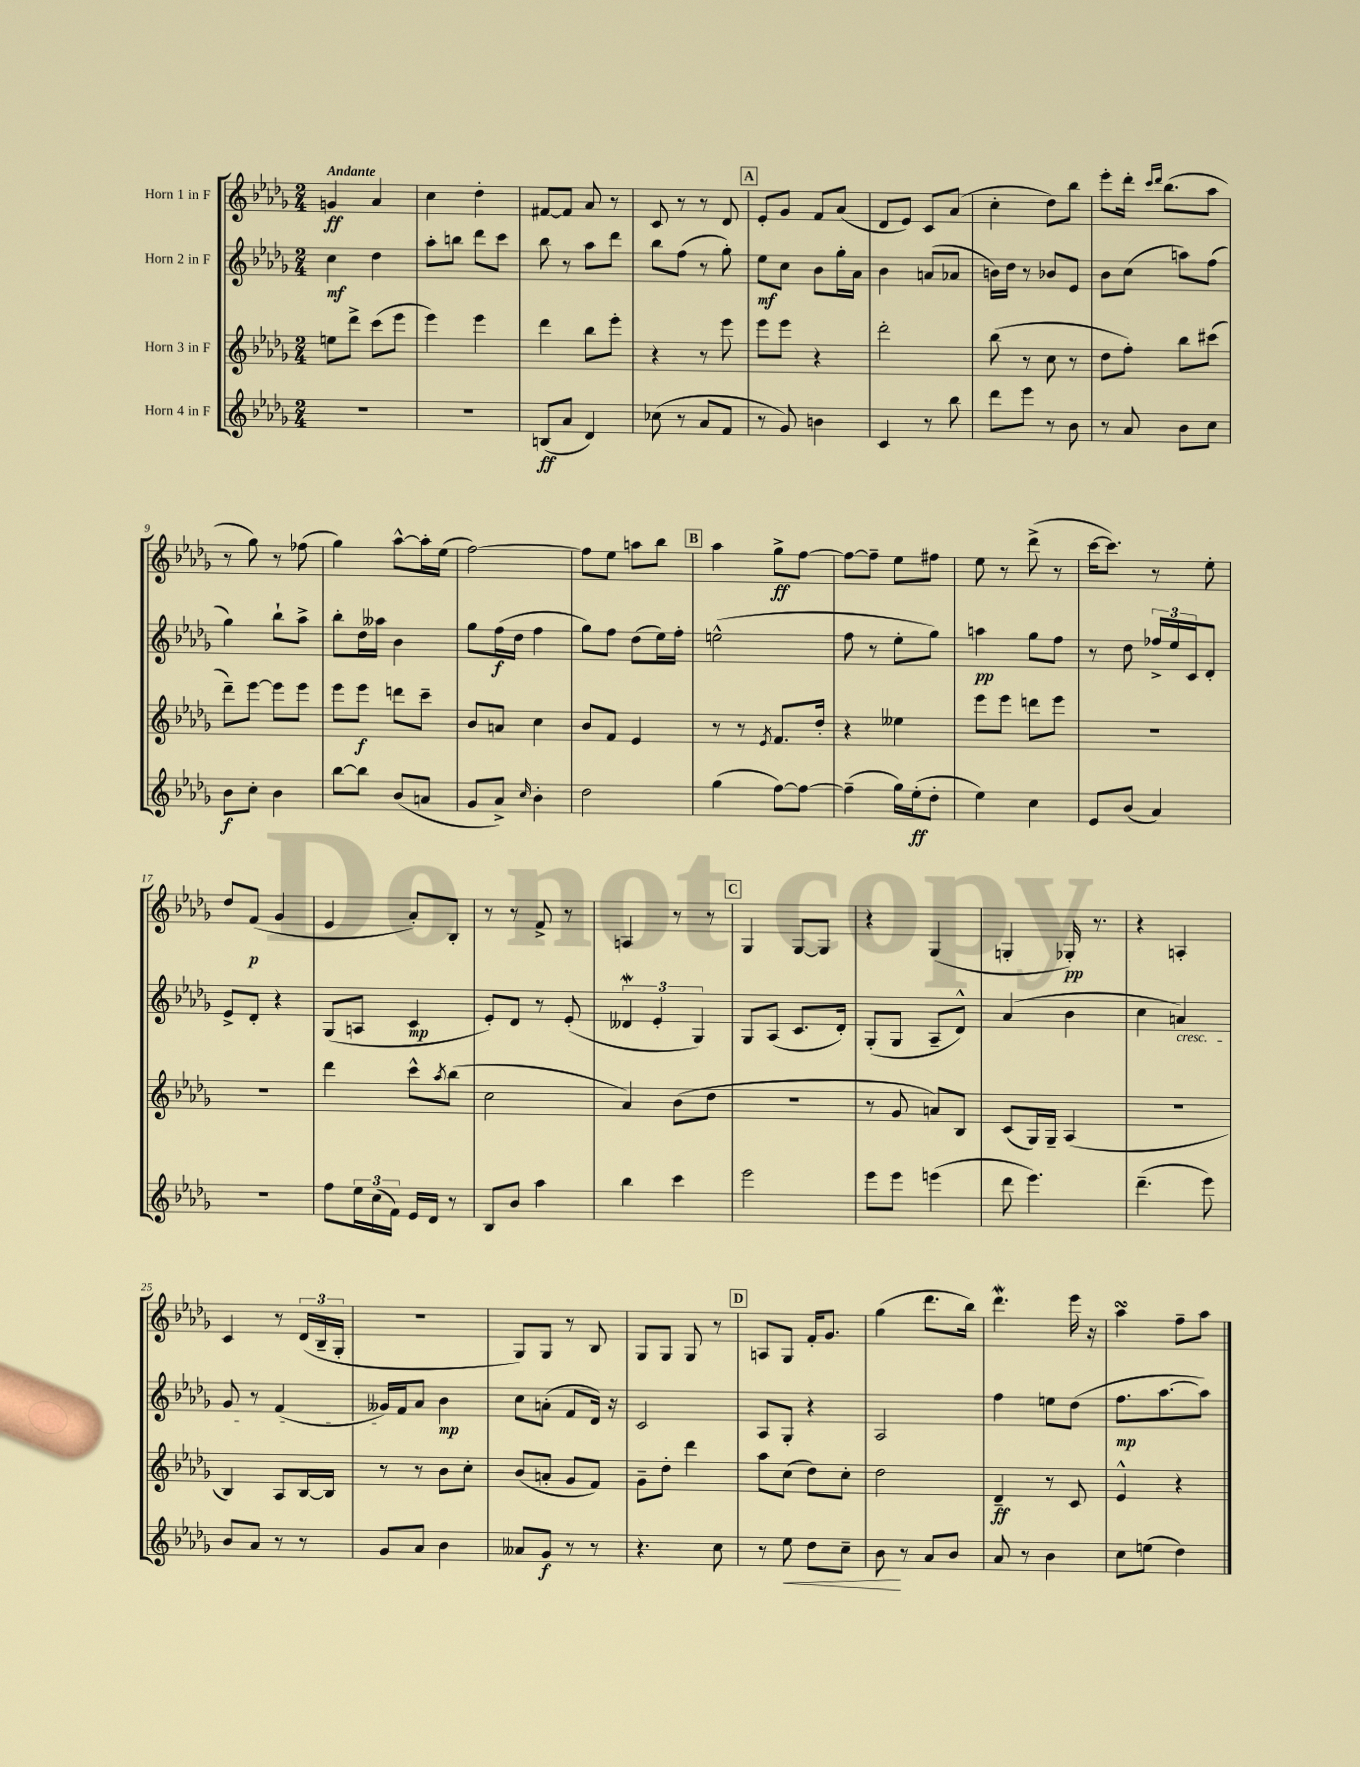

**kern	**kern	**kern	**kern
*staff4	*staff3	*staff2	*staff1
*clefG2	*clefG2	*clefG2	*clefG2
*k[b-e-a-d-g-]	*k[b-e-a-d-g-]	*k[b-e-a-d-g-]	*k[b-e-a-d-g-]
*M2/4	*M2/4	*M2/4	*M2/4
2r	8ee	4cc	4g
.	8ddd-^	.	.
.	(8ccc	4dd-	4a-
.	8eee-	.	.
=	=	=	=
2r	4eee-)	8aa-'	4cc
.	.	8bb	.
.	4eee-	8ddd-	4dd-'
.	.	8ccc	.
=	=	=	=
(8B	4ddd-	8bb-	[8f#
8a-	.	8r	8f#]
4d-)	8bb-	8aa-	8a-
.	8eee-'	8ddd-	8r
=	=	=	=
(8cc-	4r	8bb-	8c
8r	.	(8ff	8r
8a-	8r	8r	8r
8f	8eee-	8gg-')	8d-
=	=	=	=
8r	8eee-	8ee-	8e-'
8g-)	8eee-	8cc	8g-
4b	4r	8b-	8f
.	.	16gg-'	(8a-
.	.	16a-	.
=	=	=	=
4c	2ddd-'	4b-	8d-
.	.	.	8e-)
8r	.	(8a	8c
8bb-	.	8a-	(8a-
=	=	=	=
8ddd-	(8bb-	16b)	4cc'
.	.	16dd-	.
8eee-	8r	8r	.
8r	8cc	8b-	8dd-)
8b-	8r	8e-	8bb-
=	=	=	=
8r	8dd-	8b-	8eee-'
8a-	8ff')	(8cc	16ddd-'
.	.	.	16qqccc
.	.	.	16qqddd-
.	.	.	(8.bb-
8b-	8bb-	8aa)	.
8cc	(8ccc#	(8ff	8aa-
=	=	=	=
8b-	8ddd-~)	4gg-)	8r
8cc'	[8eee-	.	8gg-)
4b-	8eee-]	8bb-`	8r
.	8eee-	8aa-^	(8ff-
=	=	=	=
[8bb-	8eee-	8bb-'	4gg-)
8bb-]	8eee-	16dd-	.
.	.	16aa--	.
(8b-	8ddd	4b-	[8aa-^^
8a	8ccc~	.	16aa-']
.	.	.	(16ee-
=	=	=	=
8g-	8b-	8gg-	[2ff)
8a-^)	8a	(16ff	.
.	.	16dd-	.
16qqcc	.	.	.
4b-'	4cc	4ff	.
=	=	=	=
2dd-	8b-	8gg-)	8ff]
.	8f	8ff	8ee-
.	4e-	(8dd-	8aa
.	.	16ee-)	8bb-
.	.	16ff'	.
=	=	=	=
(4gg-	8r	(2ee^^	4aa-
.	8r	.	.
.	8qe-	.	.
[8ff)	8.f	.	8gg-^
8ff_	.	.	[8ff
.	16dd-'	.	.
=	=	=	=
(4ff~]	4r	8ff	8ff_
.	.	8r	8ff~]
16gg-)	4ee--	8ee-'	8ee-
(16ee-'	.	.	.
8dd-'	.	8gg-)	8ff#
=	=	=	=
4ee-)	8eee-	4aa	8ee-
.	8eee-	.	8r
4cc	8ddd	8gg-	(8ddd-^
.	8eee-	8ff	8r
=	=	=	=
8e-	2r	8r	[16ccc
.	.	.	8.ccc])
(8b-	.	8dd-	.
4a-)	.	24ff-^	8r
.	.	24ee-	.
.	.	24c	.
.	.	8d-'	8ee-'
=	=	=	=
2r	2r	8e-^	8dd-
.	.	8d-'	(8f
.	.	4r	4g-
=	=	=	=
8ff	4ddd-	(8G-	4e-
24ee-	.	8A	.
(24cc	.	.	.
24f)	.	.	.
16e-	8ccc^^	4c	8a-')
16d-	.	.	.
.	8qaa-	.	.
8r	(8bb-	.	8B-'
=	=	=	=
8B-	2cc	8e-')	8r
8b-	.	8d-	8r
4aa-	.	8r	8f^
.	.	(8e-'	8r
=	=	=	=
4bb-	4a-)	6d--	4A
.	.	6e-'	.
4ccc	(8b-	.	8r
.	.	6G-)	.
.	8dd-	.	8r
=	=	=	=
2eee-	2r	8G-	4G-
.	.	(8A-	.
.	.	8.c	[8G-
.	.	.	8G-]
.	.	16d-')	.
=	=	=	=
8eee-	8r	(8G-'	4r
8eee-	8g-	8G-	.
(4eee	8a)	8A-~	(4G-
.	8B-	8d-^^)	.
=	=	=	=
8ddd-	(8c	(4a-	4G'
4.eee-)	16G-)	.	.
.	16G-~	.	.
.	(4A-	4b-	16G-')
.	.	.	8.r
=	=	=	=
(4.ddd-~	2r	4cc	4r
.	.	4a)	4A'
8eee-)	.	.	.
=	=	=	=
8b-	4B-)	8g-	4c
8a-	.	8r	.
8r	8A-	(4f	8r
8r	[16B-	.	(24d-
.	.	.	24B-~
.	16B-]	.	.
.	.	.	24G-'
=	=	=	=
8g-	8r	16g--)	2r
.	.	16f	.
8a-	8r	8a-	.
4b-	8b-	4b-	.
.	8cc'	.	.
=	=	=	=
8a--	(8b-	8cc	8G-)
8g-	8a'	(8a'	8G-
8r	8g-	8f	8r
8r	8f)	16d-)	8B-
.	.	16r	.
=	=	=	=
4.r	8g-~	2c	8G-
.	8dd-'	.	8G-
.	4ddd-	.	8G-
8cc	.	.	8r
=	=	=	=
8r	8aa-	8A-	8A
8ee-	(8cc	8G-'	8G-
8dd-	8dd-)	4r	16f'
.	.	.	8.g-
8cc~	8cc'	.	.
=	=	=	=
8b-	2dd-	2A-	(4gg-
8r	.	.	.
8a-	.	.	8.ddd-
8b-	.	.	.
.	.	.	16bb-)
=	=	=	=
8a-	4d-~	4ff	4.ddd-
8r	.	.	.
4b-	8r	8ee	.
.	8c	(8dd-	16eee-
.	.	.	16r
=	=	=	=
8cc	4e-^^	8.ff	4aa-
(8ee	.	.	.
.	.	[8.aa-	.
4dd-)	4r	.	8ff~
.	.	8aa-])	8aa-
==	==	==	==
*-	*-	*-	*-
